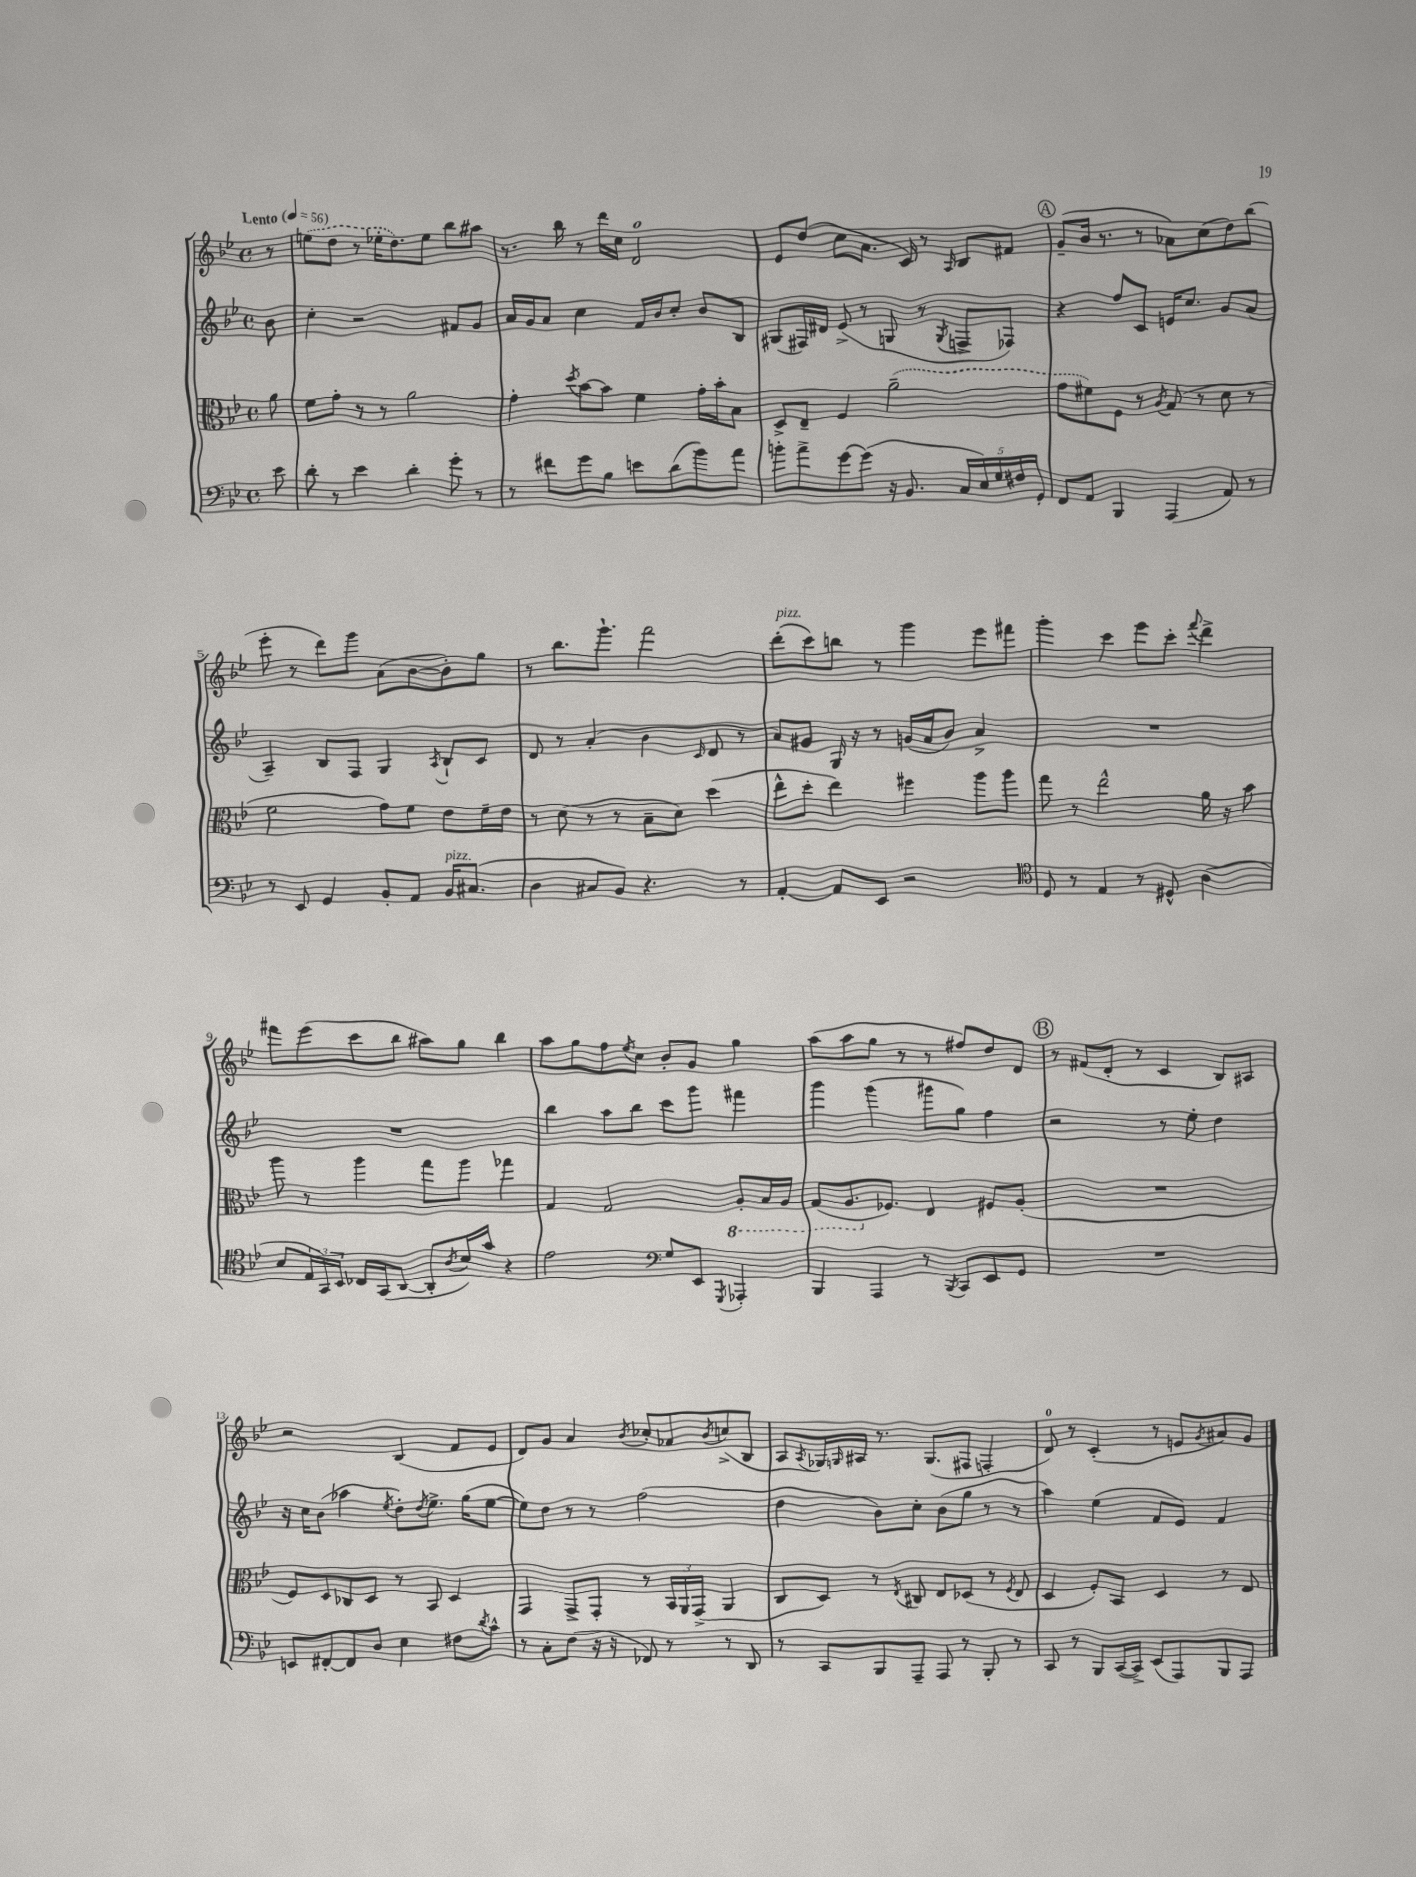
<<
\new StaffGroup <<
\new Staff = "s0" {
    \clef treble \key bes \major \defaultTimeSignature \time 4/4 \partial 8 \tempo "Lento" 4 = 56
    r8 |
    \once \slurDashed e''8( d''8 r8 ees''16-. d''8.) ees''8 bes''8 ais''8 |
    r8. bes''16 r8 d'''16 c''16 d'2-0 |
    ees'8 d''8( c''8 a'8. c'16) r8 \grace { a16 } bes8 fis'8 |
    \mark \markup { \circle "A" } g'8--( bes'16 r8. r8 aes'8) c''8( d''8) bes''8( |
    ees'''8-. r8 d'''8) g'''8 a'8( bes'8~ bes'8-.) g''8 |
    r8 bes''8. g'''8.-! f'''2 |
    d'''8-.^\markup { \italic "pizz." }( c'''8) b''8 r8 g'''4 ees'''8 fis'''8 |
    g'''4-. c'''4 ees'''8 c'''8-. \appoggiatura { f'''8 } d'''4-> |
    fis'''8 ees'''8( c'''8 bes''8 ais''8) g''8 bes''4 |
    a''8 g''8 f''8 \acciaccatura { ees''8 } c''8 bes'8-. g'8 g''4 |
    a''8( a''8 g''8 r8 r8 fis''8) d''8 d'8 |
    \mark \markup { \circle "B" } r8 fis'8( d'8-. r8 c'4 bes8) ais8 |
    r2 bes4( f'8 ees'8 |
    d'8) g'8 a'4 \acciaccatura { bes'8 } ces''8-. aes'8 \acciaccatura { bes'8 } c''8->( bes8 |
    a8 \acciaccatura { a8 } ges16) \grace { g16 } ais16 r8. g8.( fis8 f4-. |
    d'8-0) r8 c'4-.( r8 e'8 \acciaccatura { g'8 } ais'8) g'8 \bar "|." |
}
\new Staff = "s1" {
    \clef treble \key bes \major \defaultTimeSignature \time 4/4 \partial 8
    bes'8 |
    c''4-. r2 fis'8 g'8 |
    a'16 g'16 a'8 c''4 f'16 bes'16 c''8-. bes'8 bes8 |
    gis8( fis16) dis'16 ees'8->( r8 g8 r8 \acciaccatura { g8 } f8-> fes8) |
    \mark \markup { \circle "A" } r4 f''8 c'8 e'16 c''8. g'8 a'8( |
    a4--) bes8 f8 g4 \acciaccatura { a8 } bes8-! c'8 |
    d'8 r8 a'4-.( bes'4 \grace { c'16 } d'8 r8 |
    a'8) gis'8 g16 r16 r8 g'16( a'16 bes'8) a'4-> |
    R1 |
    R1 |
    bes''4 a''8 bes''8 c'''8 g'''8 fis'''4 |
    g'''4 g'''4( gis'''8 g''8) f''4 |
    \mark \markup { \circle "B" } r2 r8 ees''8-. d''4 |
    r16 c''16 bes'8( aes''4 \acciaccatura { ees''8 } d''8-.) \acciaccatura { d''8 } ees''8.-> g''16( ees''8~ |
    ees''8) d''8 r8 r8 f''2( |
    d''4 bes'8) c''8-. bes'8( g''8 r8 r8 |
    a''4) ees''4( f'8 ees'8) f'4 \bar "|." |
}
\new Staff = "s2" {
    \clef alto \key bes \major \defaultTimeSignature \time 4/4 \partial 8
    a'8 |
    f'8 g'8-. r8 r8 a'2 |
    g'4-. \acciaccatura { d''8 } bes'8~ bes'8 f'4 g'16-. bes'16-. bes8 |
    d8-> ees8-- f4 \once \slurDashed a'2--( |
    \mark \markup { \circle "A" } g'8 fis'8) f8 r8 \acciaccatura { a8 } g8( r8 d'8 r8 |
    f'2 g'8) f'8 ees'8 f'16-- ees'16 |
    r8 d'8( r8 r8 bes8-- d'8) d''4( |
    ees''8-^ d''8-. ees''4) fis''4 a''8 a''8 |
    g''8 r8 ees''2-^ a'16 r16 bes'8 |
    a''8 r8 a''4 g''8 a''8 ges''4 |
    g4 g2 \ottava #-1 a,8-. bes,16 a,16 |
    g,8( a,8. \ottava #0 fes8.) ees4 fis8 a8-.( |
    \mark \markup { \circle "B" } R1 |
    f8) d8 ces8 d8 r8 bes,8 d4 |
    g,4 g,8-> g,8-. r8 \tuplet 3/2 { bes,16 a,16 g,16->( } a,4 |
    c8 d8) r8 \acciaccatura { ees8 } cis8 ees8 des8( r8 \acciaccatura { f8 } ees8 |
    d4 f8-.) bes,8 d4 r8 ees8 \bar "|." |
}
\new Staff = "s3" {
    \clef bass \key bes \major \defaultTimeSignature \time 4/4 \partial 8
    ees'8 |
    d'8-. r8 ees'4 d'4-. g'8-. r8 |
    r8 fis'8 g'8 bes8 e'8 d'8( bes'8) a'8 |
    b'8-. a'8-> g'8~ g'8( r16 bes,8. \tuplet 5/4 { c16 ees16) g16 fis16 g,16-. } |
    \mark \markup { \circle "A" } f,8 a,8 bes,,4 a,,4( a,8) r8 |
    r8 ees,8 g,4 bes,8-. a,8 bes,16^\markup { \italic "pizz." } cis8.( |
    d4 cis8 bes,8) r4. r8 |
    a,4~-. a,8 ees,8 r2 |
    \clef tenor d8 r8 ees4 r8 dis8-^ a4( |
    bes8 \tuplet 3/2 { ees16 g,16) bes,16 } ces16 g,16( a,8~ a,8-. \acciaccatura { a8 } bes16) g'16 r4 |
    ees'2 \clef bass g8 ees,8 \acciaccatura { g,,8 } aes,,4-. |
    bes,,4 a,,4 r8 \acciaccatura { bes,,8 } c,8 ees,8 g,8 |
    \mark \markup { \circle "B" } R1 |
    e,8 fis,8~-. fis,8 d8 ees4 fis8 \acciaccatura { d'8 } c'8-^ |
    r8 c8-. f8( r16 r16 fes,8) r8 r8 d,8 |
    r8 c,8 bes,,8 a,,8-- a,,8 r8 bes,,8-. r8 |
    c,8 r8 bes,,8 c,16~( c,16->) ees,8( a,,8) bes,,8 a,,8 \bar "|." |
}
>>
>>
